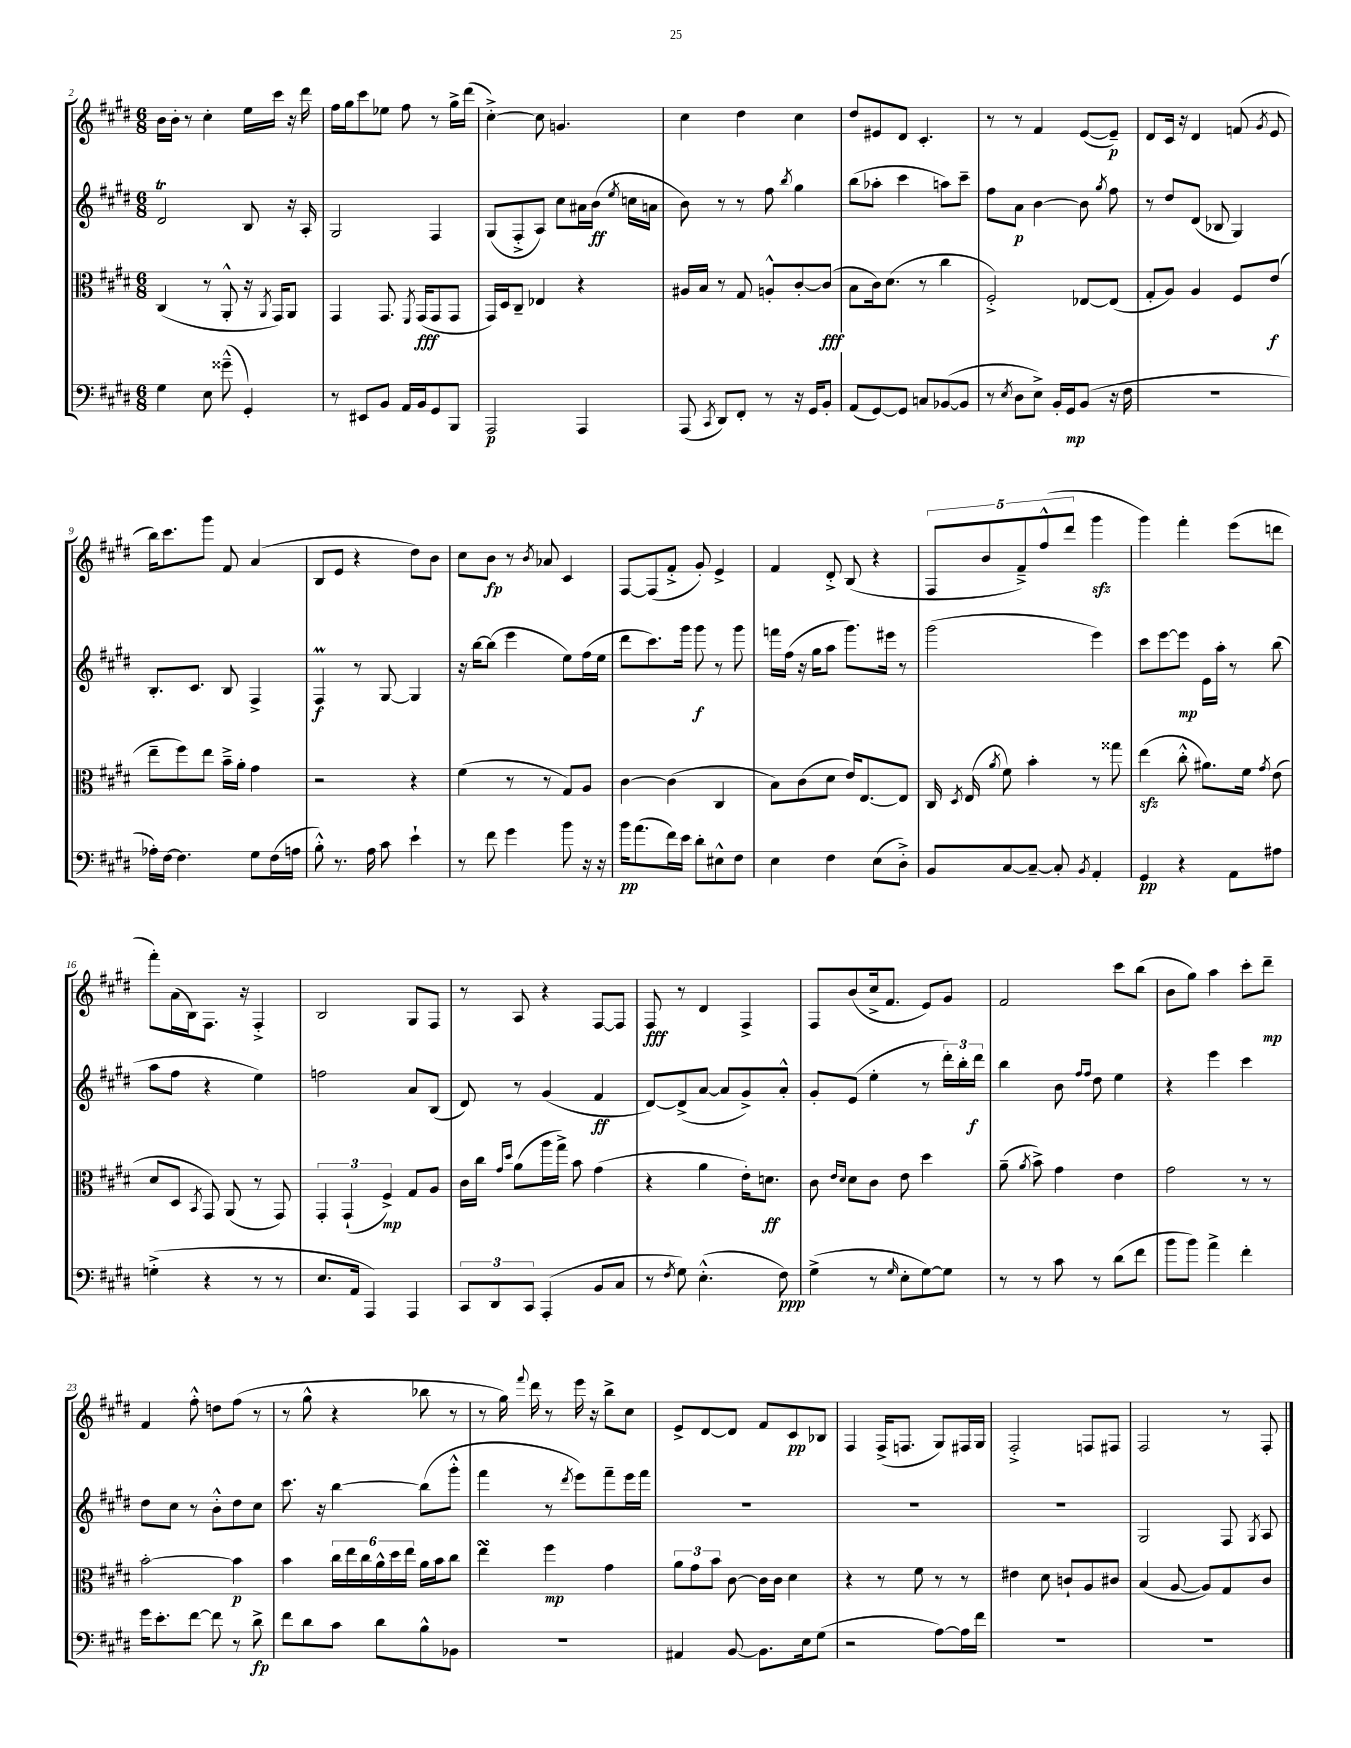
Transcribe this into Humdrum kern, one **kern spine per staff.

**kern	**kern	**kern	**kern
*staff4	*staff3	*staff2	*staff1
*clefF4	*clefC3	*clefG2	*clefG2
*k[f#c#g#d#]	*k[f#c#g#d#]	*k[f#c#g#d#]	*k[f#c#g#d#]
*M6/8	*M6/8	*M6/8	*M6/8
4G#\	(4C#/	2d#/	16b\LL
.	.	.	16b'\JJ
.	.	.	8r
8E\	8r	.	4cc#'\
(8g##~^^\	8AA'^^/	.	.
4GG#'/)	16r	8B/	16ee\LL
.	8qAA/	.	.
.	16GG#/LK)	.	16ccc#\JJ
.	8AA/J	16r	16r
.	.	16A'/	16ddd#\
=	=	=	=
8r	4GG#/	2G#/	16ff#\LL
.	.	.	16gg#\J
8EE#/L	.	.	8ccc#\
8BB/J	8.GG#/	.	8ee-\J
16AA/LL	.	.	8ff#\
.	8qFF#/	.	.
16BB/J	(16GG#/LK	.	.
8GG#/	8GG#/	4F#/	8r
8BBB/J	8GG#/J	.	16gg#^\LL
.	.	.	(16ddd#\JJ
=	=	=	=
2AAA/	16GG#/LL)	(8G#/L	[4cc#'^\)
.	16D#/J	.	.
.	8C#~/J	8F#'^/	.
.	4E-/	8A/J)	8cc#\]
.	.	8cc#\L	4.g/
4AAA/	4r	16a#\L	.
.	.	(16b\JJ	.
.	.	8qee/	.
.	.	16cc\LL	.
.	.	16a\JJ	.
=	=	=	=
(8AAA/	16A#/LL	8b\)	4cc#\
.	16B/JJ	.	.
8qCC#/	.	.	.
8DD#/L)	8r	8r	.
8FF#'/J	8G#/	8r	4dd#\
8r	8A'^^/L	8ff#\	.
.	.	8qbb/	.
16r	[8c#'/	4gg#\	4cc#\
16GG#/LK	.	.	.
8BB'/J	(8c#/]J	.	.
=	=	=	=
(8AA/L	8B\L	(8bb\L	8dd#/L
[8GG#/)	16c#\k)	8aa-'\J	8e#/
.	(8.d#\J	.	.
8GG#/]J	.	4ccc#\	8d#/J
8C/L	8r	.	4.c#'/
([8BB-/	4cc#\	8aa\L)	.
8BB-/]J	.	8ccc#~\J	.
=	=	=	=
8r	2F#'^/)	8ff#\L	8r
8qE/	.	.	.
8D#\L	.	8a\J	8r
8E^\J)	.	[4b\	4f#/
16BB'/LL	.	.	.
16GG#/J	.	.	.
(8BB/J	[8E-/L	8b\]	([8e/L
.	.	8qgg#/	.
16r	(8E-/]J	8ff#\	8e~/]J)
16F#\	.	.	.
=	=	=	=
2.r	8G#'/L	8r	8d#/L
.	8A/J)	8dd#/L	16c#/Jk
.	.	.	16r
.	4A/	(8d#/J	4d#/
.	.	8B-/	.
.	8F#/L	4G#/)	(8f/
.	.	.	8qg#/
.	(8e/J	.	8e/
=	=	=	=
16A-'\LL)	8ee~\L	8.B'/L	16bb\LK)
[16F#\JJ	.	.	8.ccc#\
4.F#\]	8ff#\)	.	.
.	.	8.c#/J	.
.	8ee\J	.	8ggg#\J
.	16b~^\LL	8B/	8f#/
.	16a'\JJ	.	.
8G#\L	4g#\	4F#^/	(4a/
(16F#\L	.	.	.
16A\JJ	.	.	.
=	=	=	=
8B'^^\)	2r	4F#/	8B/L
8.r	.	.	8e/J
.	.	8r	4r
16A\	.	.	.
8c#\	.	[8G#/	.
4e`\	4r	4G#/]	8dd#\L)
.	.	.	8b\J
=	=	=	=
8r	(4f#\	16r	8cc#\L
.	.	[16bb\LK	.
8f#\	.	(8bb\]J	8b\J
4g#\	8r	4eee\	8r
.	.	.	8qb/
.	8r	.	8a-/
8b\	8G#/L)	8ee\L)	4c#/
16r	8A/J	(16ff#\L	.
16r	.	16ee\JJ	.
=	=	=	=
16b\LK	[4c#\	8ddd#\L	[8F#/L
(8.a\	.	.	.
.	.	8.ccc#\)	(8F#/]
16f#\L)	(4c#\]	.	8f#'^/J
16e\JJ	.	16ggg#\Jk	.
8d#'\L	.	8ggg#\	8g#'/)
8E#^^\	4C#/	8r	4e^/
8F#\J	.	8ggg#\	.
=	=	=	=
4E\	8B\L)	16fff\LL	4f#/
.	.	(16ff#\JJ	.
.	(8c#\	16r	.
.	.	16gg#\LK	.
4F#\	8d#\J	8aa\J	8d#'^/
.	16e/LK)	8.ggg#\L)	(8B/
.	[8.E/	.	.
(8E\L	.	.	4r
.	.	16eee#\Jk	.
8D#'^\J)	8E/]J	8r	.
=	=	=	=
8BB/L	16C#/	(2ggg#\	10F#/L
.	8qD#/	.	.
.	(16E/	.	.
.	.	.	10b/
.	8qa/	.	.
[8C#/	8f#\)	.	.
.	.	.	10f#~^/)
8C#~/_J	4b'\	.	.
.	.	.	(10ff#^^/
8C#'/]	.	.	.
.	.	.	10ddd#/J
8qBB/	.	.	.
4AA'/	8r	4eee\)	4ggg#\
.	8gg##\	.	.
=	=	=	=
4GG#/	(4ee\	8ccc#\L	4ggg#\)
.	.	[8eee\	.
4r	8cc#'^^\	8eee\]J	4fff#'\
.	8.a#\L)	16e\LL	.
.	.	16aa'\JJ	.
8AA\L	.	8r	(8eee\L
.	16f#\Jk	.	.
.	8qg#/	.	.
8A#\J	(8e\	(8bb\	8ddd\J
=	=	=	=
(4G'^\	8d#/L	8aa\L	8fff#'\L)
.	8D#/J	8ff#\J	(16a\L
.	.	.	16B\J)
.	8qBB/	.	.
4r	8GG#/)	4r	8.F#\J
.	(8AA/	.	.
.	.	.	16r
8r	8r	4ee\)	4F#'^/
8r	8GG#/)	.	.
=	=	=	=
8.E/L	6GG#'/	2ff\	2B/
.	(6GG#`/	.	.
16AA/Jk	.	.	.
4AAA/)	.	.	.
.	6F#^/)	.	.
4AAA/	8G#/L	8a/L	8G#/L
.	8A/J	(8B/J	8F#/J
=	=	=	=
12CC#/L	16c#\LL	8d#/)	8r
.	16cc#\JJ	.	.
12DD#/	.	.	.
.	16qqg#/LL	.	.
.	16qqdd#/JJ	.	.
.	(8a\L	8r	8A/
12CC#/J	.	.	.
(4AAA'/	16aa\L	(4g#/	4r
.	16gg#^\JJ)	.	.
.	8b\	.	.
8BB/L	(4g#\	4f#/	[8F#/L
8C#/J	.	.	8F#/]J
=	=	=	=
8r	4r	[8d#/L)	8F#/
8qF#/	.	.	.
8G#\)	.	(8d#^/]	8r
(4.E'^^\	4a\	[8a/J	4d#/
.	.	8a/]L	.
.	16e'\LK)	8g#^/)	4F#^/
.	8.d\J	.	.
8F#\)	.	8a'^^/J	.
=	=	=	=
(4G#^\	8c#\	8g#'/L	8F#/L
.	16qqe/LL	.	.
.	16qqd#/JJ	.	.
.	8d#\L	(8e/J	(8b/
8r	8c#\J	4ee'\	16cc#^/k
.	.	.	8.f#/J
16qqG#/	.	.	.
8E'\L	8e\	.	.
[8G#\)	4dd#\	8r	8e/L)
8G#\]J	.	24ddd#'\LL)	8g#/J
.	.	24bb'\	.
.	.	24ddd#\JJ	.
=	=	=	=
8r	(8a~\	4bb\	2f#/
.	8qa/	.	.
8r	8b^\)	.	.
8c#\	4g#\	8b\	.
.	.	16qqff#/LL	.
.	.	16qqff#/JJ	.
8r	.	8dd#\	.
(8d#\L	4e\	4ee\	8ccc#\L
8f#\J	.	.	(8bb\J
=	=	=	=
8b\L	2g#\	4r	8b\L
8b\J)	.	.	8gg#\J)
4a^\	.	4eee\	4aa\
4f#'\	8r	4ccc#\	8ccc#'\L
.	8r	.	8ddd#~\J
=	=	=	=
16g#\LK	[2b'\	8dd#\L	4f#/
8.e'\	.	.	.
.	.	8cc#\J	.
[8f#\J	.	8r	8ff#'^^\
8f#\]	.	8b'^^\L	8dd\L
8r	4b\]	8dd#\	(8ff#\J
8d#^\	.	8cc#\J	8r
=	=	=	=
8f#\L	4b\	8.ccc#\	8r
8d#\	.	.	8gg#^^\
.	.	16r	.
8c#\J	24cc#\LL	[4bb\	4r
.	24ee\	.	.
.	24cc#\	.	.
8d#\L	24a^^\	.	.
.	24dd#\	.	.
.	24ee\JJ	.	.
8B^^\	16a\LL	(8bb\]L	8bb-\
.	16b\J	.	.
8BB-\J	8cc#\J	8ggg#'^^\J	8r
=	=	=	=
2.r	4ee\	4fff#\	8r
.	.	.	16gg#\)
.	.	.	8qqfff#/
.	.	.	16ddd#\
.	4ff#\	8r	8r
.	.	8qddd#/	.
.	.	8eee\L)	16eee\
.	.	.	16r
.	4g#\	8fff#~\	8bb^\L
.	.	16eee\L	8cc#\J
.	.	16fff#\JJ	.
=	=	=	=
4AA#/	12a\L	2.r	8e^/L
.	12g#\	.	.
.	.	.	[8d#/
.	12b\J	.	.
[8BB/	[8c#\	.	8d#/]J
8.BB\]L	16c#\]LL	.	8f#/L
.	16c#\JJ	.	.
.	4d#\	.	8c#/
16E\k	.	.	.
(8G#\J	.	.	8B-/J
=	=	=	=
2r	4r	2.r	4F#/
.	8r	.	(16F#^/LK
.	.	.	8.F/J
.	8f#\	.	.
[8A\L)	8r	.	8G#/L)
16A\]L	8r	.	16F#/L
16f#\JJ	.	.	16G#/JJ
=	=	=	=
2.r	4e#\	2.r	2F#'^/
.	8d#\	.	.
.	8c`/L	.	.
.	8A/	.	8F/L
.	8c#/J	.	8F#/J
=	=	=	=
2.r	(4B/	2G#/	2F#/
.	[8A/	.	.
.	8A/]L)	.	.
.	8G#/	8F#/	8r
.	.	8qG#/	.
.	8c#/J	8A/	8F#'/
==	==	==	==
*-	*-	*-	*-
